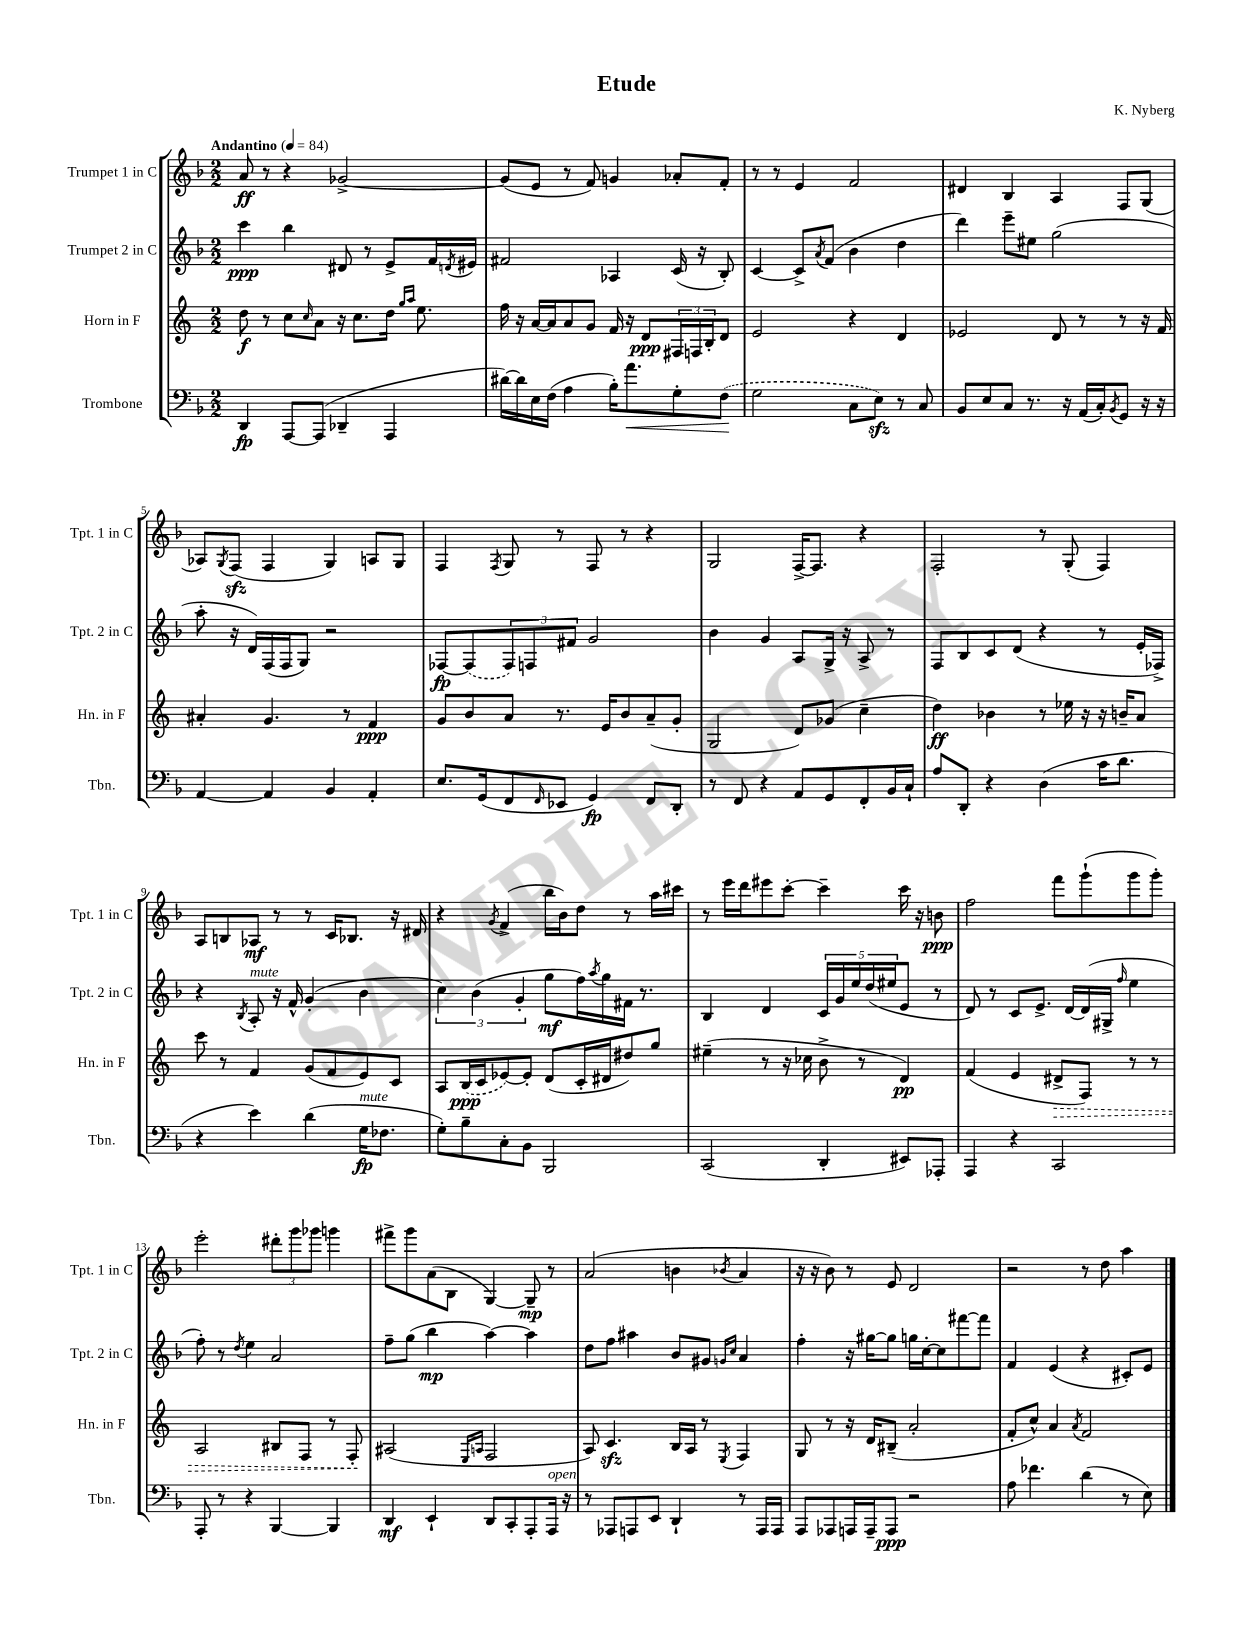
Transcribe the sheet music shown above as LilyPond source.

\header { title = "Etude" composer = "K. Nyberg" }
<<
\new StaffGroup <<
\new Staff = "s0" \with { instrumentName = "Trumpet 1 in C" shortInstrumentName = "Tpt. 1 in C" } {
    \clef treble \key f \major \numericTimeSignature \time 2/2 \tempo "Andantino" 4 = 84
    a'8\ff r8 r4 ges'2~-> |
    ges'8( e'8 r8 f'8) g'4 aes'8-. f'8-. |
    r8 r8 e'4 f'2 |
    dis'4 bes4 a4 f8 g8( |
    aes8) \acciaccatura { g8 } f8\sfz( f4 g4) a8 g8 |
    f4 \acciaccatura { f8 } g8 r8 f8 r8 r4 |
    g2 f16~-> f8. r4 |
    f2-. r8 g8-.( f4) |
    a8 b8 aes8\mf r8 r8 c'16 bes8. r16 dis'16 |
    r4 \acciaccatura { g'8 } f'4->( bes''16 bes'16) d''8 r8 a''16 cis'''16 |
    r8 e'''16 d'''16 eis'''8 c'''8~-. c'''4-- c'''16 r16 b'8\ppp |
    f''2 f'''8 g'''8-!( g'''8 g'''8-.) |
    e'''2-. \tuplet 3/2 { dis'''8-. g'''8 ges'''8 } g'''4 |
    fis'''8-> g'''8 a'8( bes8 g4~) g8--\mp r8 |
    a'2( b'4 \acciaccatura { bes'8 } a'4 |
    r16 r16 bes'8) r8 e'8 d'2 |
    r2 r8 d''8 a''4 \bar "|." |
}
\new Staff = "s1" \with { instrumentName = "Trumpet 2 in C" shortInstrumentName = "Tpt. 2 in C" } {
    \clef treble \key f \major \numericTimeSignature \time 2/2
    c'''4\ppp bes''4 dis'8 r8 e'8-> f'16 \acciaccatura { d'8 } eis'16 |
    fis'2 aes4 c'16( r16 bes8-.) |
    c'4~ c'8-> \acciaccatura { a'8 } f'8( bes'4 d''4 |
    d'''4) e'''8-- eis''8 g''2( |
    a''8-. r16 d'16) f16( f16 g8) r2 |
    fes8~\fp \once \slurDashed fes8( \tuplet 3/2 { fes8) f8 fis'8 } g'2 |
    bes'4 g'4 a8 g16-> r16 a8-> r8 |
    f8 bes8 c'8 d'8( r4 r8 e'16-. fes16->) |
    r4 \acciaccatura { bes8 } a8-.^\markup { \italic "mute" } r16 f'16-^ g'4-.( bes'4 |
    \tuplet 3/2 { c''4) bes'4( g'4-. } g''8\mf f''16) \acciaccatura { a''8 } g''16 fis'16 r8. |
    bes4 d'4 \tuplet 5/4 { c'16 g'16 e''16 d''16( eis''16 } e'8 r8 |
    d'8) r8 c'8 e'8.-> d'16~ d'16( gis16-> \grace { f''16 } e''4 |
    f''8-.) r8 \acciaccatura { d''8 } e''4 a'2 |
    f''8-- g''8( bes''4\mp a''4~) a''4 |
    d''8 f''8 ais''4 bes'8 gis'8 \grace { g'16 c''16 } a'4 |
    f''4-. r16 gis''16~ gis''8 g''16 c''16~-. c''8 fis'''8~ fis'''8 |
    f'4 e'4( r4 cis'8-.) e'8 \bar "|." |
}
\new Staff = "s2" \with { instrumentName = "Horn in F" shortInstrumentName = "Hn. in F" } {
    \clef treble \key c \major \numericTimeSignature \time 2/2
    d''8\f r8 c''8 \grace { c''16 } a'8 r16 c''8. d''16 \grace { g''16 a''16 } e''8. |
    f''16 r16 a'16~ a'16 a'8 g'8 f'16 r16 d'8\ppp \tuplet 3/2 { fis16 f16 b16-. } d'8 |
    e'2 r4 d'4 |
    ees'2 d'8 r8 r8 r16 f'16 |
    ais'4-. g'4. r8 f'4\ppp |
    g'8 b'8 a'8 r8. e'16 b'8 a'8--( g'8-. |
    g2 d'8) ges'8( c''4-- |
    d''4\ff) bes'4 r8 ees''16 r16 r16 b'16-- a'8 |
    c'''8 r8 f'4 g'8( f'8 e'8) c'8 |
    a8 \once \slurDashed b16\ppp( c'16 ees'8~) ees'8-. d'8( c'16-. dis'16 dis''8) g''8 |
    eis''4--( r8 r16 ces''16 b'8-> r8 d'4\pp) |
    f'4( e'4 \once \override Hairpin.style = #'dashed-line dis'8->\> f8) r8 r8 |
    a2 bis8 f8 r8 f8-.\! |
    ais2( \grace { e16 a16 } f2 |
    a8) c'4.\sfz b16 a16 r8 \acciaccatura { e8 } f4 |
    g8 r8 r16 d'16 bis8--( a'2-. |
    f'8-. c''8-^) a'4 \acciaccatura { a'8 } f'2 \bar "|." |
}
\new Staff = "s3" \with { instrumentName = "Trombone" shortInstrumentName = "Tbn." } {
    \clef bass \key f \major \numericTimeSignature \time 2/2
    d,4\fp a,,8~ a,,8( des,4-- a,,4 |
    dis'16~) dis'16 e16 f16( a4 bes16-.) a'8.\< g8-. \once \slurDashed f8\!( |
    g2 c8 e8\sfz) r8 c8 |
    bes,8 e8 c8 r8. r16 a,16( c16-.) \acciaccatura { bes,8 } g,8 r16 r16 |
    a,4~ a,4 bes,4 a,4-. |
    e8. g,16( f,8 \grace { f,16 } ees,8 g,4\fp) f,8 d,8-. |
    r8 f,8 r4 a,8 g,8 f,8-. bes,16 c16-! |
    a8 d,8-. r4 d4( c'16 d'8. |
    r4 e'4) d'4( g16\fp^\markup { \italic "mute" } fes8. |
    g8-.) bes8-- c8-. bes,8 bes,,2 |
    c,2( d,4-. eis,8) aes,,8-. |
    a,,4 r4 c,2 |
    a,,8-. r8 r4 bes,,4~ bes,,4 |
    d,4\mf e,4-! d,8 c,8-. a,,8-. a,,16^\markup { \italic "open" } r16 |
    r8 aes,,8 a,,8 e,8 d,4-! r8 a,,16 a,,16 |
    a,,8 aes,,8 a,,16 a,,16-- a,,8\ppp r2 |
    a8 fes'4. d'4( r8 e8) \bar "|." |
}
>>
>>
